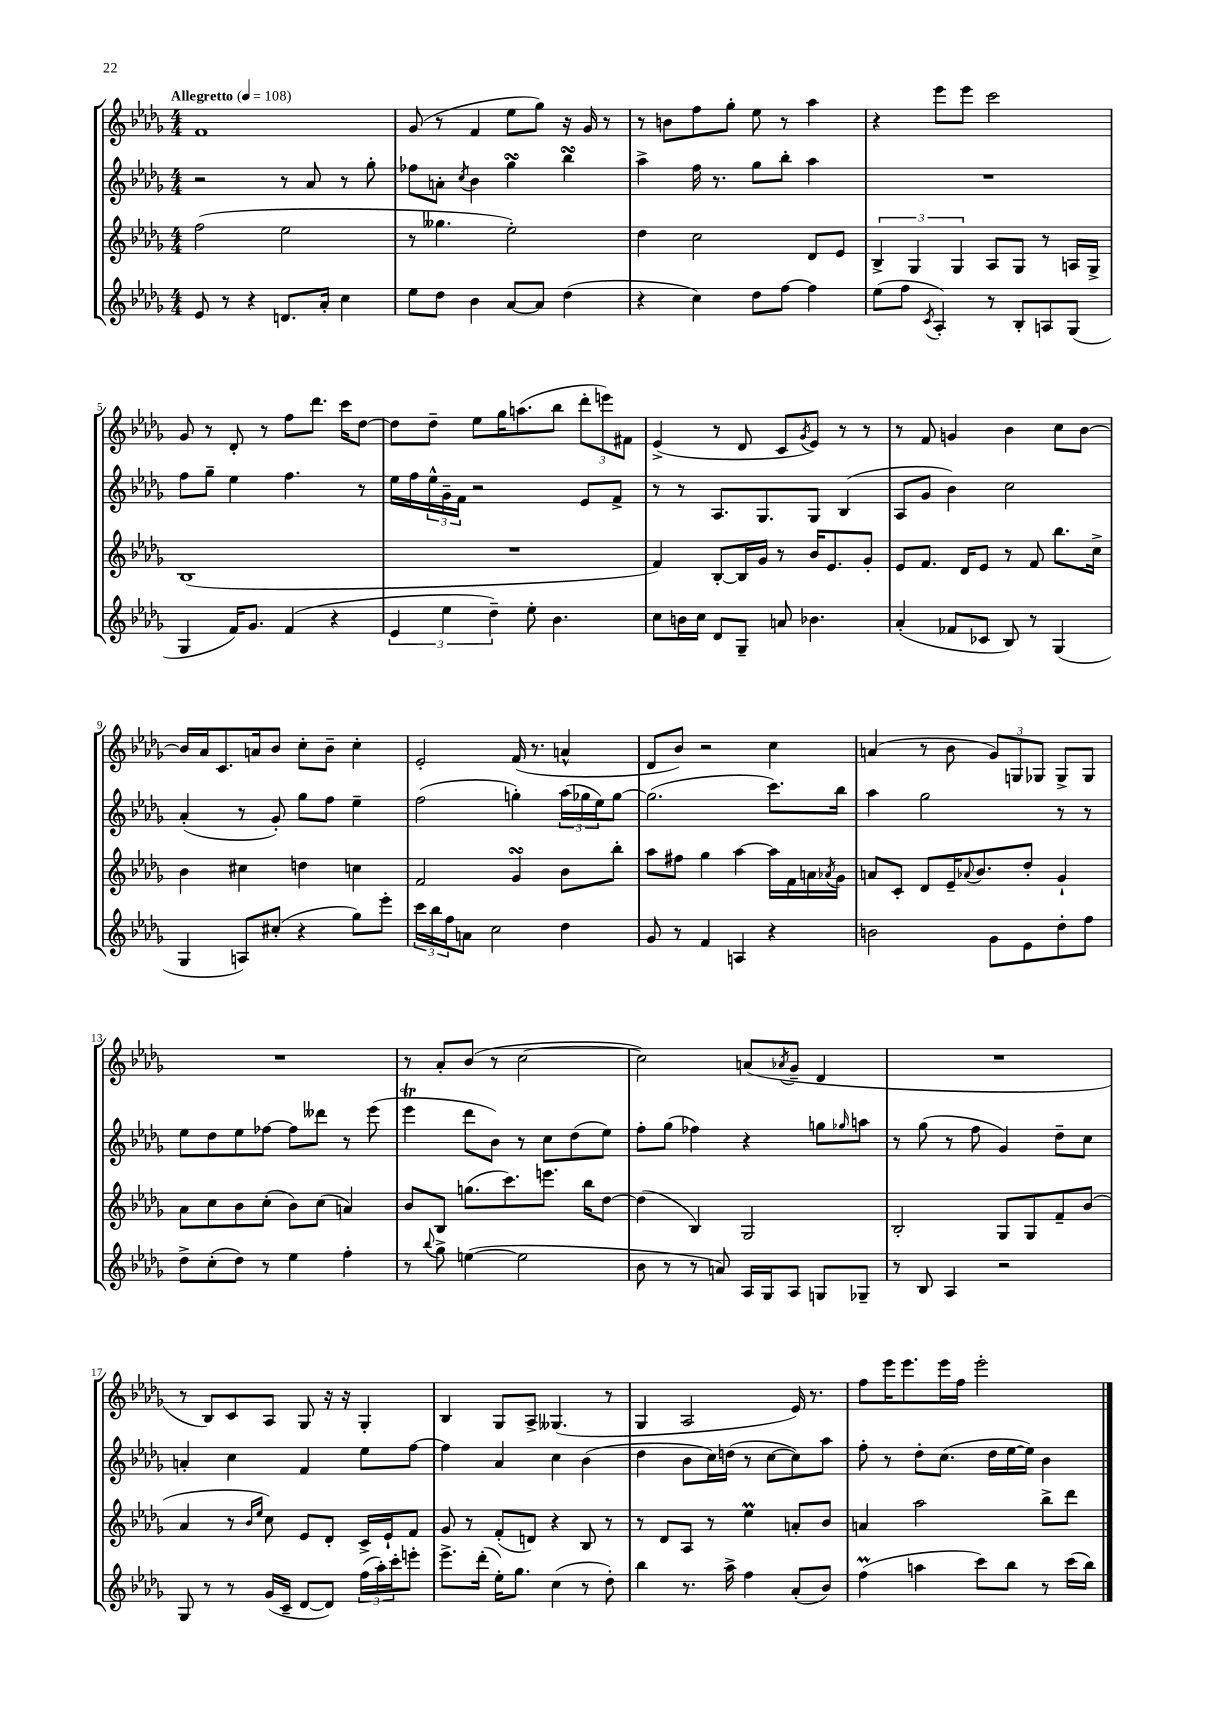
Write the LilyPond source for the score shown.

<<
\new StaffGroup <<
\new Staff = "s0" {
    \clef treble \key des \major \numericTimeSignature \time 4/4 \tempo "Allegretto" 4 = 108
    f'1 |
    ges'8( r8 f'4 ees''8 ges''8) r16 ges'16 r8 |
    r8 b'8 f''8 ges''8-. ees''8 r8 aes''4 |
    r4 ees'''8 ees'''8 c'''2 |
    ges'8 r8 des'8-. r8 f''8 des'''8. c'''16 des''8~ |
    des''8 des''8-- ees''8 ges''16 a''8.( bes''8 \tuplet 3/2 { des'''8-. e'''8) fis'8 } |
    ees'4->( r8 des'8 c'8 \acciaccatura { ges'8 } ees'8) r8 r8 |
    r8 f'8 g'4 bes'4 c''8 bes'8~ |
    bes'16 aes'16 c'8. a'16 bes'8 c''8-. bes'8-- c''4-. |
    ees'2-. f'16( r8. a'4-^ |
    des'8 bes'8) r2 c''4 |
    a'4( r8 bes'8 \tuplet 3/2 { ges'8) g8 ges8 } ges8-> ges8 |
    R1 |
    r8 aes'8-. bes'8( r8 c''2~ |
    c''2) a'8( \acciaccatura { aes'8 } ges'8-- des'4 |
    R1 |
    r8 bes8) c'8 aes8 ges8 r16 r16 ges4-. |
    bes4 ges8 aes8-> geses4.( r8 |
    ges4 aes2 ees'16) r8. |
    f''8 ees'''16 ees'''8. ees'''16 f''16 ees'''2-. \bar "|." |
}
\new Staff = "s1" {
    \clef treble \key des \major \numericTimeSignature \time 4/4
    r2 r8 aes'8 r8 ges''8-. |
    fes''8 a'8-. \acciaccatura { c''8 } bes'4 ges''4\turn bes''4\turn |
    aes''4-> f''16 r8. ges''8 bes''8-. aes''4 |
    R1 |
    f''8 ges''8-- ees''4 f''4. r8 |
    ees''16 f''16 \tuplet 3/2 { ees''16-^ ges'16-- f'16 } r2 ees'8 f'8-> |
    r8 r8 aes8. ges8. ges8 bes4( |
    aes8 ges'8 bes'4) c''2 |
    aes'4-.( r8 ges'8-.) ges''8 f''8 ees''4-- |
    f''2( g''4-.) \tuplet 3/2 { aes''16( ges''16 ees''16) } ges''8~ |
    ges''2.( c'''8.) bes''16 |
    aes''4 ges''2 r8 r8 |
    ees''8 des''8 ees''8 fes''8~ fes''8 deses'''8 r8 ees'''8( |
    ees'''4\trill des'''8 bes'8) r8 c''8 des''8( ees''8) |
    f''8-. ges''8( fes''4) r4 g''8 \grace { ges''16 } a''8 |
    r8 ges''8( r8 f''8 ges'4) des''8-- c''8 |
    a'4-. c''4 f'4 ees''8 f''8~ |
    f''4 aes'4 c''4 bes'4( |
    des''4 bes'8 c''16) d''16( r8 c''8~ c''8) aes''8 |
    f''8-. r8 des''8-. c''8.( des''16 ees''16~ ees''16) bes'4 \bar "|." |
}
\new Staff = "s2" {
    \clef treble \key des \major \numericTimeSignature \time 4/4
    f''2( ees''2 |
    r8 geses''4. ees''2-.) |
    des''4 c''2 des'8 ees'8 |
    \tuplet 3/2 { bes4-> ges4 ges4 } aes8 ges8 r8 a16 ges16-> |
    bes1( |
    R1 |
    f'4) bes8~-. bes16 ges'16 r8 bes'16 ees'8. ges'8-. |
    ees'8 f'8. des'16 ees'8 r8 f'8 bes''8. c''16-> |
    bes'4 cis''4 d''4 c''4 |
    f'2 ges'4\turn bes'8 bes''8-. |
    aes''8 fis''8 ges''4 aes''4~ aes''16 f'16 a'16 \acciaccatura { aes'8 } ges'16 |
    a'8 c'8-. des'8 ees'16-- \appoggiatura { aes'8 } bes'8. des''8-. ges'4-! |
    aes'8 c''8 bes'8 c''8-.( bes'8) c''8( a'4) |
    bes'8 bes8 g''8.( c'''8.) e'''8. bes''16 des''8~ |
    des''4( bes4) ges2 |
    bes2-. ges8 ges8 f'8-- bes'8( |
    aes'4 r8 \grace { bes'16 ees''16 } c''8) ees'8 des'8-. c'16-> ees'16-! f'8 |
    ges'8 r8 f'8-.( d'8) r4 bes8 r8 |
    r8 des'8 aes8 r8 ees''4\prall a'8-. bes'8 |
    a'4 aes''2 bes''8-> des'''8 \bar "|." |
}
\new Staff = "s3" {
    \clef treble \key des \major \numericTimeSignature \time 4/4
    ees'8 r8 r4 d'8. aes'16-. c''4 |
    ees''8 des''8 bes'4 aes'8~ aes'8 des''4( |
    r4 c''4) des''8 f''8~ f''4 |
    ees''8( f''8 \acciaccatura { c'8 } aes4-.) r8 bes8-. a8 ges8( |
    ges4 f'16) ges'8. f'4( r4 |
    \tuplet 3/2 { ees'4 ees''4 des''4--) } ees''8-. bes'4. |
    c''8 b'16 c''16 des'8 ges8-- a'8 bes'4. |
    aes'4-.( fes'8 ces'8 bes8) r8 ges4( |
    ges4 a8) cis''8-.( r4 ges''8) ees'''8-. |
    \tuplet 3/2 { c'''16 bes''16 f''16 } a'8 c''2 des''4 |
    ges'8 r8 f'4 a4 r4 |
    b'2 ges'8 ees'8 des''8-. f''8 |
    des''8-> c''8-.( des''8) r8 ees''4 f''4-. |
    r8 \appoggiatura { bes''8 } ges''8-> e''4~( e''2 |
    bes'8 r8 r8 a'8) aes16 ges16 aes8 g8 ges8-- |
    r8 bes8 aes4 r2 |
    ges8 r8 r8 ges'16( c'16-- des'8~ des'8) \tuplet 3/2 { f''16( aes''16-.) c'''16-. } e'''8-. |
    ees'''8.-> des'''16-.( ees''16-.) ges''8. c''4( r8 des''8-.) |
    bes''4 r8. aes''16-> f''4 aes'8-.( bes'8) |
    f''4\prall( a''4 c'''8) bes''8 r8 c'''16( bes''16) \bar "|." |
}
>>
>>
